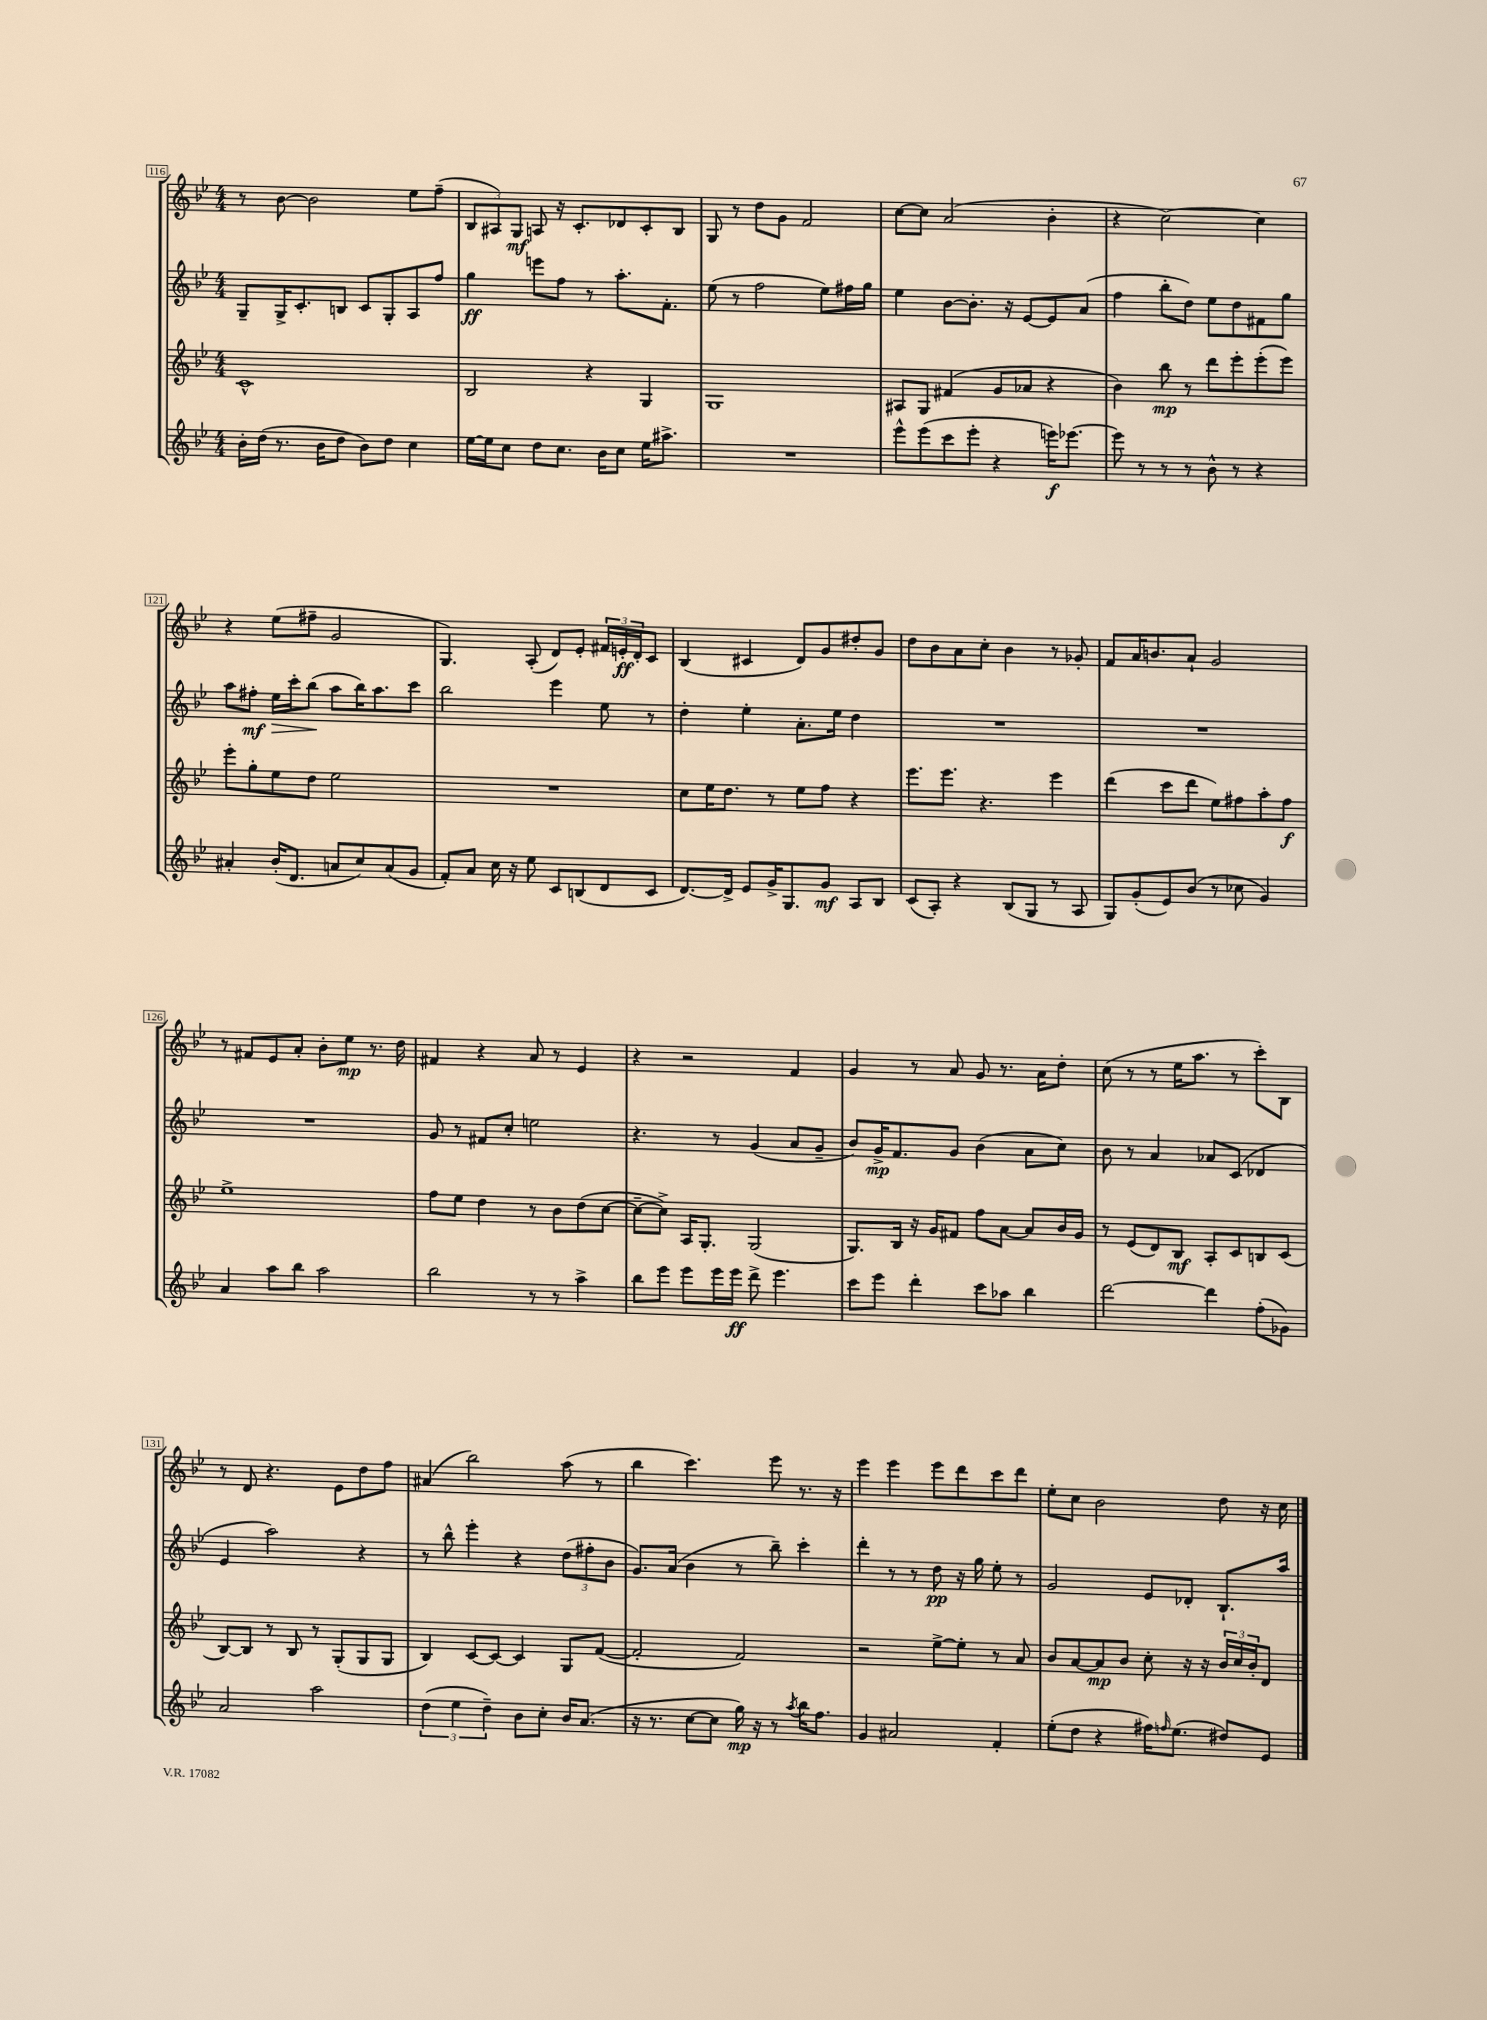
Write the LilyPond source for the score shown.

<<
\new StaffGroup <<
\new Staff = "s0" {
    \clef treble \key bes \major \numericTimeSignature \time 4/4
    r8 bes'8~ bes'2 ees''8 f''8--( |
    \tuplet 3/2 { bes8 ais8) g8\mf } a8 r16 c'8.-. des'8 c'8-. bes8 |
    g8 r8 d''8 g'8 f'2 |
    c''8~ c''8 a'2( bes'4-. |
    r4 c''2~) c''4 |
    r4 ees''8( fis''8-- g'2 |
    g4.) a8-.( d'8) ees'8-. \tuplet 3/2 { fis'16 e'16-.\ff d'16-. } c'8 |
    bes4( cis'4 d'8) g'8 dis''8-. g'8 |
    d''8 bes'8 a'8 c''8-. bes'4 r8 ges'8-. |
    f'8 a'16 b'8. a'8-! g'2 |
    r8 fis'8 ees'8 a'8-. bes'8-. ees''8\mp r8. d''16 |
    fis'4 r4 a'8 r8 ees'4 |
    r4 r2 f'4 |
    g'4 r8 a'8 g'8 r8. a'16 d''8-. |
    c''8( r8 r8 ees''16 a''8. r8 c'''8-.) bes8 |
    r8 d'8 r4. ees'8 d''8 f''8 |
    ais'4( bes''2) a''8( r8 |
    bes''4 c'''4.) ees'''8 r8. r16 |
    ees'''4 ees'''4 ees'''8 d'''8 c'''8 d'''8 |
    ees''8-. c''8 bes'2 d''8 r16 c''16 \bar "|." |
}
\new Staff = "s1" {
    \clef treble \key bes \major \numericTimeSignature \time 4/4
    g8-- g16-> c'8.-. b8 c'8 g8-. a8 f''8 |
    g''4\ff e'''8 f''8 r8 a''8.-. f'8.-. |
    ees''8( r8 f''2 ees''8) fis''16 g''16 |
    ees''4 bes'8~ bes'8.-. r16 ees'8~ ees'8 a'8( |
    f''4 bes''8-. d''8) ees''8 d''8 fis'8 g''8 |
    a''8 fis''8-.\mf ees''16\> c'''16-. bes''8\!( a''8 bes''16) a''8. c'''8 |
    bes''2 ees'''4 ees''8 r8 |
    d''4-. ees''4-. a'8.-. ees''16 d''4 |
    R1 |
    R1 |
    R1 |
    g'8 r8 fis'8 c''8-. e''2 |
    r4. r8 g'4( a'8 g'8-- |
    bes'8) g'16->\mp f'8. g'8 bes'4( a'8 c''8) |
    bes'8 r8 a'4 aes'8 c'8( des'4 |
    ees'4 a''2) r4 |
    r8 bes''8-^ ees'''4-. r4 \tuplet 3/2 { d''8( fis''8-. bes'8 } |
    g'8.) a'16( bes'4 r8 bes''8--) c'''4-. |
    d'''4-. r8 r8 d''8\pp r16 g''16 ees''8-. r8 |
    g'2 ees'8 des'8-. bes8.-! a''16 \bar "|." |
}
\new Staff = "s2" {
    \clef treble \key bes \major \numericTimeSignature \time 4/4
    c'1-^ |
    bes2 r4 g4 |
    g1 |
    ais8 g8 fis'4( g'8 aes'8 r4 |
    bes'4) bes''8\mp r8 d'''8 ees'''8-. ees'''8-.( ees'''8) |
    ees'''8-. g''8-. ees''8 d''8 ees''2 |
    R1 |
    c''8 ees''16 d''8. r8 ees''8 f''8 r4 |
    ees'''8. ees'''8. r4. ees'''4 |
    d'''4( c'''8 d'''8 ees''8) fis''8 a''8-. fis''8\f |
    ees''1-> |
    f''8 ees''8 d''4 r8 bes'8 d''8( c''8~ |
    c''8~-- c''8->) a16 g8.-. g2( |
    g8.) bes16 r16 g'16 fis'8 f''8 a'8~ a'8 bes'16 g'16 |
    r8 ees'8( d'8) bes8\mf a8-. c'8 b8 c'8( |
    bes8~) bes8 r8 bes8 r8 g8-.( g8 g8 |
    bes4) c'8~ c'8~ c'4 g8 f'8~( |
    f'2-. f'2) |
    r2 ees''8~-> ees''8-. r8 a'8 |
    bes'8 a'8~ a'8\mp bes'8 c''8-. r16 r16 \tuplet 3/2 { bes'16 c''16 bes'16-. } d'8 \bar "|." |
}
\new Staff = "s3" {
    \clef treble \key bes \major \numericTimeSignature \time 4/4
    bes'16-. d''16( r8. bes'16 d''8 bes'8) d''8 c''4 |
    ees''16~ ees''16 c''8 d''8 c''8. bes'16 c''8 ees''16 ais''8.-> |
    R1 |
    ees'''8-^ ees'''8( c'''8 ees'''8-. r4 e'''16\f) ees'''8.~ |
    ees'''8 r8 r8 r8 bes'8-^ r8 r4 |
    ais'4-. bes'16-.( d'8. a'8 c''8) a'8( g'8 |
    f'8-.) a'8 c''16 r16 ees''8 c'8 b8( d'8 c'8 |
    d'8.~) d'16-> ees'8 g'16-> g8. g'8\mf a8 bes8 |
    c'8( a8-.) r4 bes8( g8 r8 a8 |
    g8) g'8-.( ees'8) bes'8( r8 ces''8 g'4) |
    a'4 a''8 bes''8 a''2 |
    bes''2 r8 r8 a''4-> |
    bes''8 ees'''8 ees'''8 ees'''16 ees'''16\ff d'''8-> ees'''4. |
    c'''8 ees'''8 d'''4-. c'''8 aes''8 bes''4 |
    d'''2~ d'''4 f''8-.( ges'8) |
    a'2 a''2 |
    \tuplet 3/2 { d''4( ees''4 d''4--) } bes'8 c''8-. bes'16 a'8.( |
    r16 r8. c''8~ c''8 g''16\mp) r16 r8 \acciaccatura { a''8 } bes''16 f''8. |
    g'4 ais'2 f'4-. |
    ees''8-.( d''8 r4 fis''16) \grace { f''16 } ees''8.( dis''8) ees'8 \bar "|." |
}
>>
>>
\layout { \context { \Score currentBarNumber = #116 \override BarNumber.stencil = #(make-stencil-boxer 0.1 0.3 ly:text-interface::print) } }
